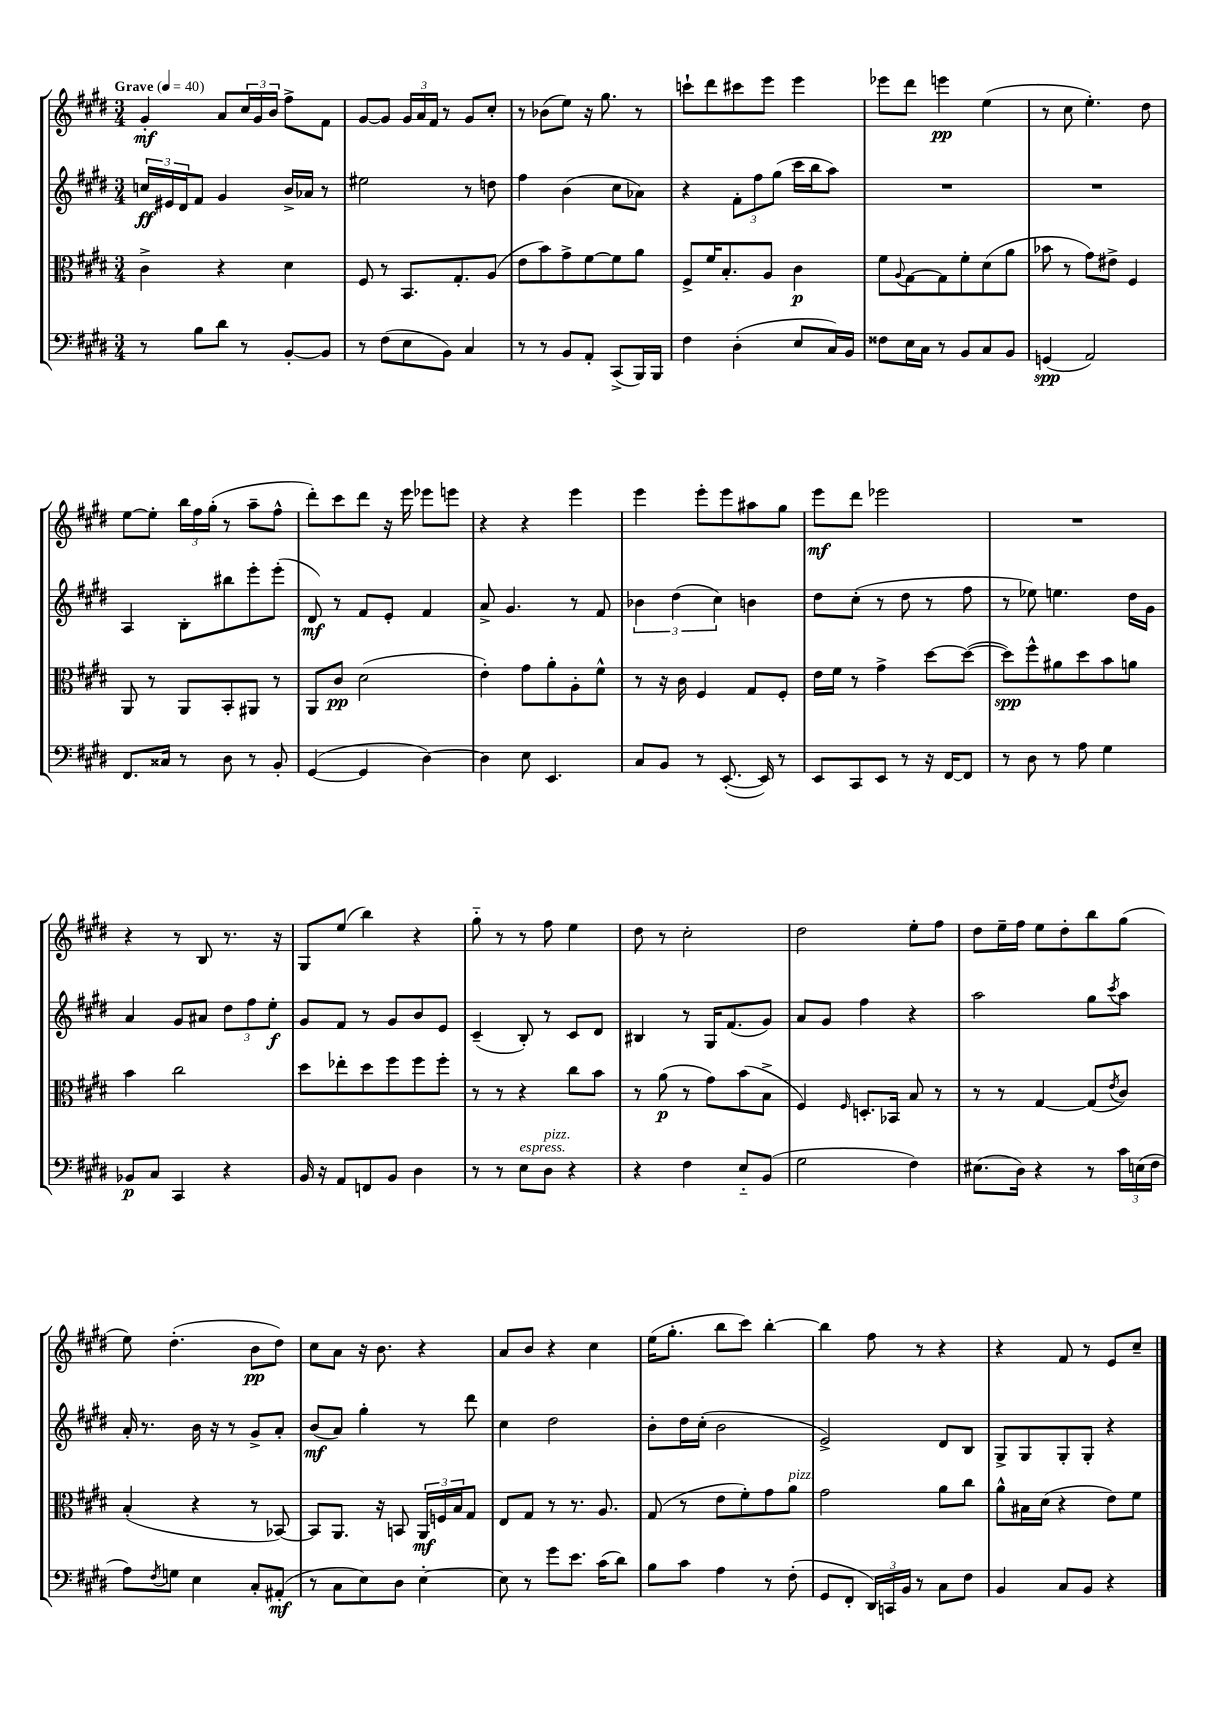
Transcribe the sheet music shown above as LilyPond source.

<<
\new StaffGroup <<
\new Staff = "s0" {
    \clef treble \key e \major \numericTimeSignature \time 3/4 \tempo "Grave" 4 = 40
    gis'4-.\mf a'8 \tuplet 3/2 { cis''16 gis'16 b'16 } fis''8-> fis'8 |
    gis'8~ gis'8 \tuplet 3/2 { gis'16 a'16 fis'16 } r8 gis'8 cis''8-. |
    r8 bes'8( e''8) r16 gis''8. r8 |
    c'''8-! dis'''8 cis'''8 e'''8 e'''4 |
    ees'''8 dis'''8 e'''4\pp e''4( |
    r8 cis''8 e''4.-.) dis''8 |
    e''8~ e''8-. \tuplet 3/2 { b''16 fis''16 gis''16-.( } r8 a''8-- fis''8-^ |
    dis'''8-.) cis'''8 dis'''8 r16 e'''16 ees'''8 e'''8 |
    r4 r4 e'''4 |
    e'''4 e'''8-. e'''8 ais''8 gis''8 |
    e'''8\mf dis'''8 ees'''2 |
    R2. |
    r4 r8 b8 r8. r16 |
    gis8 e''8( b''4) r4 |
    gis''8-_ r8 r8 fis''8 e''4 |
    dis''8 r8 cis''2-. |
    dis''2 e''8-. fis''8 |
    dis''8 e''16-- fis''16 e''8 dis''8-. b''8 gis''8( |
    e''8) dis''4.-.( b'8\pp dis''8) |
    cis''8 a'8 r16 b'8. r4 |
    a'8 b'8 r4 cis''4 |
    e''16( gis''8.-. b''8 cis'''8) b''4~-. |
    b''4 fis''8 r8 r4 |
    r4 fis'8 r8 e'8 cis''8-- \bar "|." |
}
\new Staff = "s1" {
    \clef treble \key e \major \numericTimeSignature \time 3/4
    \tuplet 3/2 { c''16\ff eis'16 dis'16 } fis'8 gis'4 b'16-> aes'16 r8 |
    eis''2 r8 d''8 |
    fis''4 b'4( cis''8 aes'8) |
    r4 \tuplet 3/2 { fis'8-. fis''8 gis''8( } cis'''16 b''16 a''8) |
    R2. |
    R2. |
    a4 b8-. bis''8 e'''8-. e'''8-.( |
    dis'8\mf) r8 fis'8 e'8-. fis'4 |
    a'8-> gis'4. r8 fis'8 |
    \tuplet 3/2 { bes'4 dis''4( cis''4) } b'4 |
    dis''8 cis''8-.( r8 dis''8 r8 fis''8 |
    r8 ees''8) e''4. dis''16 gis'16 |
    a'4 gis'8 ais'8 \tuplet 3/2 { dis''8 fis''8 e''8-.\f } |
    gis'8 fis'8 r8 gis'8 b'8 e'8 |
    cis'4--( b8-.) r8 cis'8 dis'8 |
    bis4 r8 gis16 fis'8.( gis'8) |
    a'8 gis'8 fis''4 r4 |
    a''2 gis''8 \acciaccatura { cis'''8 } a''8 |
    a'16-. r8. b'16 r16 r8 gis'8-> a'8-. |
    b'8\mf( a'8) gis''4-. r8 dis'''8 |
    cis''4 dis''2 |
    b'8-. dis''16 cis''16-.( b'2 |
    e'2->) dis'8 b8 |
    gis8-> gis8 gis8-. gis8-. r4 \bar "|." |
}
\new Staff = "s2" {
    \clef alto \key e \major \numericTimeSignature \time 3/4
    cis'4-> r4 dis'4 |
    fis8 r8 b,8. gis8.-. a8( |
    e'8 b'8) gis'8-> fis'8~ fis'8 a'8 |
    fis8-> fis'16 b8.-. a8 cis'4\p |
    fis'8 \appoggiatura { a8 } gis8~ gis8 fis'8-. dis'8( a'8 |
    bes'8 r8 gis'8) eis'8-> fis4 |
    a,8 r8 a,8 b,8-. ais,8 r8 |
    a,8 cis'8\pp dis'2( |
    e'4-.) gis'8 a'8-. a8-. fis'8-^ |
    r8 r16 cis'16 fis4 gis8 fis8-. |
    e'16 fis'16 r8 gis'4-> dis''8~ dis''8~( |
    dis''8\spp) fis''8-^ ais'8 dis''8 b'8 a'8 |
    b'4 cis''2 |
    dis''8 ees''8-. dis''8 fis''8 fis''8 fis''8-. |
    r8 r8 r4 cis''8 b'8 |
    r8 a'8\p( r8 gis'8) b'8( b8-> |
    fis4) \grace { fis16 } d8.-. bes,16 b8 r8 |
    r8 r8 gis4~ gis8( \acciaccatura { e'8 } cis'8) |
    b4-.( r4 r8 bes,8~) |
    bes,8 a,8. r16 b,8 \tuplet 3/2 { a,16\mf f16 b16 } gis8 |
    e8 gis8 r8 r8. a8. |
    gis8( r8 e'8 fis'8-.) gis'8 a'8^\markup { \italic "pizz." } |
    gis'2 a'8 cis''8 |
    a'8-^ bis16 dis'16( r4 e'8) fis'8 \bar "|." |
}
\new Staff = "s3" {
    \clef bass \key e \major \numericTimeSignature \time 3/4
    r8 b8 dis'8 r8 b,8~-. b,8 |
    r8 fis8( e8 b,8) cis4 |
    r8 r8 b,8 a,8-. cis,8->( b,,16) b,,16 |
    fis4 dis4-.( e8 cis16) b,16 |
    fisis8 e16 cis16 r8 b,8 cis8 b,8 |
    g,4\spp( a,2) |
    fis,8. cisis16 r8 dis8 r8 b,8-. |
    gis,4~( gis,4 dis4~) |
    dis4 e8 e,4. |
    cis8 b,8 r8 e,8.~-.( e,16) r8 |
    e,8 cis,8 e,8 r8 r16 fis,16~ fis,8 |
    r8 dis8 r8 a8 gis4 |
    bes,8\p cis8 cis,4 r4 |
    b,16 r16 a,8 f,8 b,8 dis4 |
    r8 r8 e8^\markup { \italic "espress." } dis8^\markup { \italic "pizz." } r4 |
    r4 fis4 e8-_ b,8( |
    gis2 fis4) |
    eis8.( dis16) r4 r8 \tuplet 3/2 { cis'16 e16( fis16 } |
    a8) \acciaccatura { fis8 } g8 e4 cis8-. ais,8-.\mf( |
    r8 cis8 e8) dis8 e4~-. |
    e8 r8 gis'8 e'8. cis'16( dis'8) |
    b8 cis'8 a4 r8 fis8-.( |
    gis,8 fis,8-. \tuplet 3/2 { dis,16) c,16 b,16 } r8 cis8 fis8 |
    b,4 cis8 b,8 r4 \bar "|." |
}
>>
>>
\layout { \context { \Score \remove "Bar_number_engraver" } }
